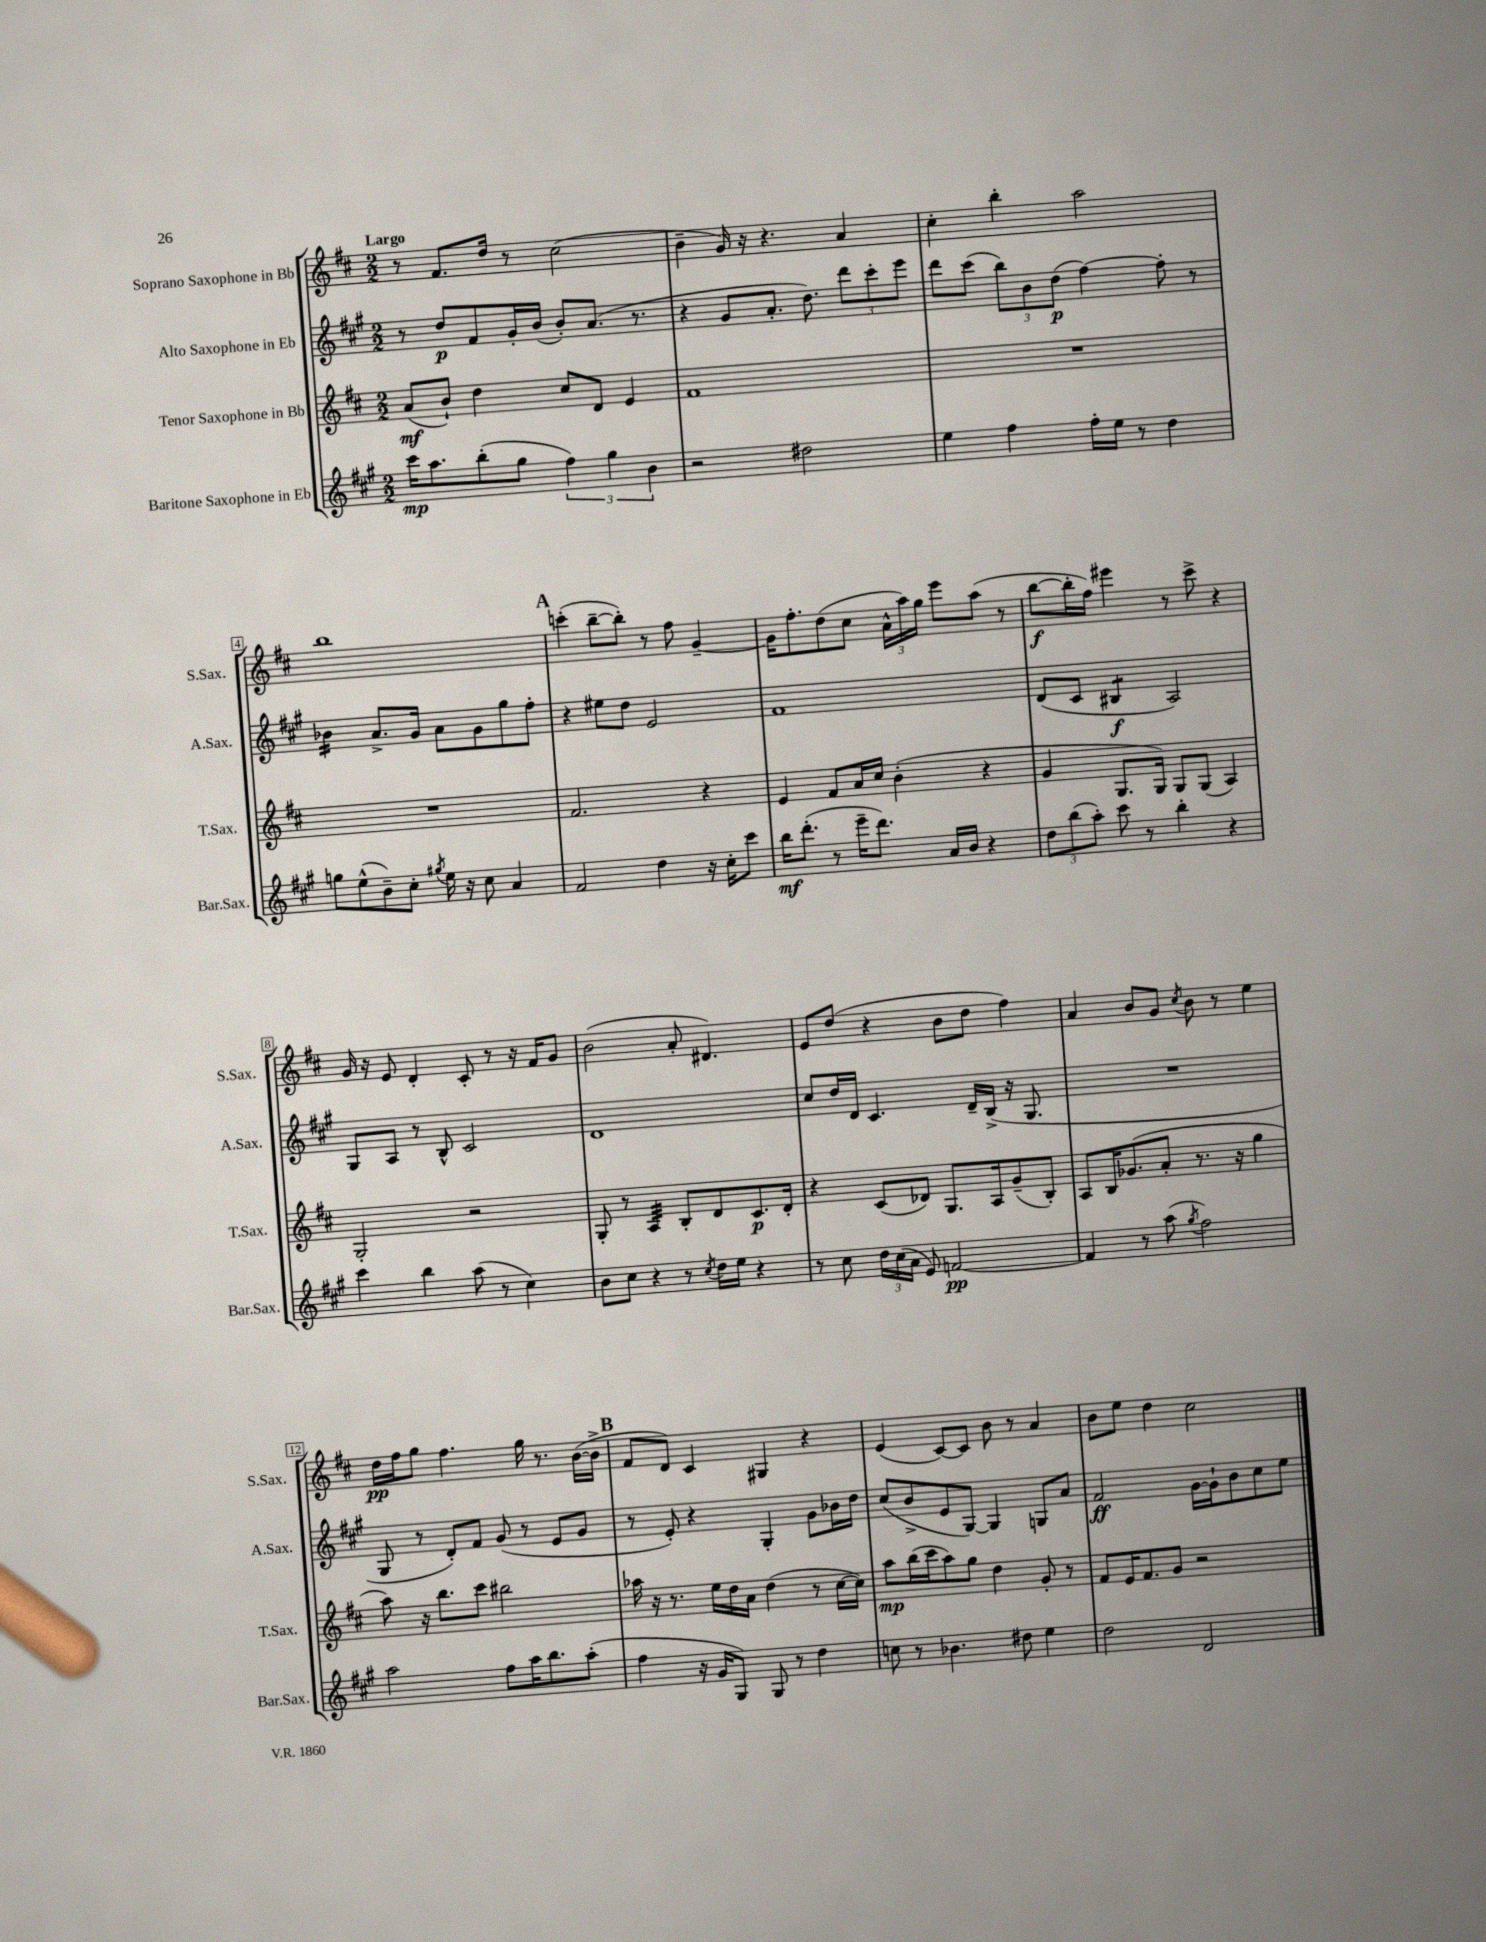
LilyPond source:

<<
\new StaffGroup <<
\new Staff = "s0" \with { instrumentName = "Soprano Saxophone in Bb" shortInstrumentName = "S.Sax." } {
    \clef treble \key d \major \numericTimeSignature \time 2/2 \tempo "Largo"
    \autoBeamOff r8 fis'8.[ d''16] r8 cis''2( |
    b'4-- g'16) r16 r4. a'4 |
    cis''4-. b''4-. a''2 |
    b''1 |
    \mark \markup { \bold "A" } c'''4-.( b''8[~-- b''8]-.) r8 fis''8 g'4~-- |
    g'16[ fis''8.-. d''8( cis''8] \tuplet 3/2 { a'16[-^ a''16) g''16] } e'''8[ a''8]( r8 |
    b''8[~\f b''16-. fis''16]) eis'''4 r8 cis'''8-> r4 |
    g'16 r16 e'8 d'4-. cis'8-. r8 r16 fis'16[ g'8] |
    b'2( a'8-. dis'4.) |
    e'8[ d''8]( r4 b'8[ d''8] fis''4) |
    a'4 b'8[ g'8] \acciaccatura { cis''8 } b'8 r8 e''4 |
    d''16[\pp fis''16 g''8] fis''4. g''16 r8. b'16[~( b'16]-> |
    \mark \markup { \bold "B" } fis'8[ d'8]) cis'4 gis4 r4 |
    e'4( cis'8[~) cis'8] b'8 r8 a'4 |
    b'8[ e''8] d''4 cis''2 \bar "|." |
}
\new Staff = "s1" \with { instrumentName = "Alto Saxophone in Eb" shortInstrumentName = "A.Sax." } {
    \clef treble \key a \major \numericTimeSignature \time 2/2
    \autoBeamOff r8 d''8[\p fis'8 gis'16-. b'16]( b'8[-.) a'8.]( r8. |
    r4 gis'8[ a'8.]-. d''8.) \tuplet 3/2 { d'''8[ cis'''8-. e'''8] } |
    d'''8[ cis'''8]( \tuplet 3/2 { b''8[) b'8 d''8]\p( } fis''4~) fis''8-. r8 |
    bes'4:16 a'8.[-> gis'16] a'8[ gis'8 gis''8 fis''8]-. |
    \mark \markup { \bold "A" } r4 eis''8[ d''8] e'2 |
    fis'1 |
    d'8[( cis'8] bis4:8\f a2) |
    gis8[ a8] r8 b8-^ cis'2 |
    d'1 |
    cis''8[ d''16 d'16] cis'4. d'16[-- b16]->( r16 gis8. |
    R1 |
    gis8 r8 d'8[-.) fis'8] gis'8( r8 e'8[ gis'8] |
    \mark \markup { \bold "B" } r8 e'8-.) r4 gis4-. gis'8[ bes'16 d''16] |
    cis''8[( b'8-> e'8 gis8]~) gis4 g8[ a'8] |
    fis'2\ff gis'16[~ gis'16-! b'8 cis''8 e''8] \bar "|." |
}
\new Staff = "s2" \with { instrumentName = "Tenor Saxophone in Bb" shortInstrumentName = "T.Sax." } {
    \clef treble \key d \major \numericTimeSignature \time 2/2
    \autoBeamOff a'8[\mf( b'8]-!) d''4 cis''8[ d'8] e'4 |
    fis'1 |
    R1 |
    R1 |
    \mark \markup { \bold "A" } fis'2. r4 |
    e'4 fis'8[ a'16 cis''16] b'4-.( r4 |
    g'4 g8.[ g16]) g8[ g8]( a4) |
    g2-. r2 |
    g8-. r8 a4:32 b8[-. d'8 cis'8.\p d'16]-. |
    r4 cis'8[( des'8]) g8.[ a16 g'8--( b8]-.) |
    a8[ b16 ges'8.( a'8]-. r8. r16 g''4 |
    a''8) r16 b''8.[ cis'''8] bis''2 |
    \mark \markup { \bold "B" } aes''16 r16 r8. e''16[ d''16 a'16] d''4( r8 cis''16[~ cis''16]) |
    a''8[\mp b''16( cis'''16 a''8) g''8] d''4 g'8-. r8 |
    fis'8[ e'16 fis'8. g'8] r2 \bar "|." |
}
\new Staff = "s3" \with { instrumentName = "Baritone Saxophone in Eb" shortInstrumentName = "Bar.Sax." } {
    \clef treble \key a \major \numericTimeSignature \time 2/2
    \autoBeamOff cis'''16[\mp a''8. b''8-.( gis''8] \tuplet 3/2 { fis''4) gis''4 b'4 } |
    r2 dis''2 |
    e''4 fis''4 fis''16[-. e''16] r8 d''4 |
    g''8[ e''8-^( b'8--) cis''8]-. \acciaccatura { gis''8 } e''16 r16 cis''8 a'4 |
    \mark \markup { \bold "A" } fis'2 d''4 r16 cis''16[-. cis'''8] |
    b''16[\mf d'''8.]-.( r8 e'''16[-- d'''8.]) a'16[ b'16] r4 |
    \tuplet 3/2 { d''8[ b''8( a''8]-.) } cis'''8 r8 b''4-. r4 |
    cis'''4 b''4 a''8( r8 cis''4) |
    b'8[ cis''8] r4 r8 \acciaccatura { cis''8 } d''16[ e''16] r4 |
    r8 cis''8 \tuplet 3/2 { d''16[ cis''16( a'16] } e'8) f'2~\pp |
    f'4 r8 a''8( \acciaccatura { gis''8 } fis''2) |
    a''2 fis''8[ a''16 b''8. a''8]-.( |
    \mark \markup { \bold "B" } fis''4 r16 gis'16[ gis8]) gis8 r8 d''4 |
    c''8 r8 bes'4. dis''8 e''4 |
    d''2 d'2 \bar "|." |
}
>>
>>
\layout { \context { \Score \override BarNumber.stencil = #(make-stencil-boxer 0.1 0.3 ly:text-interface::print) } }
